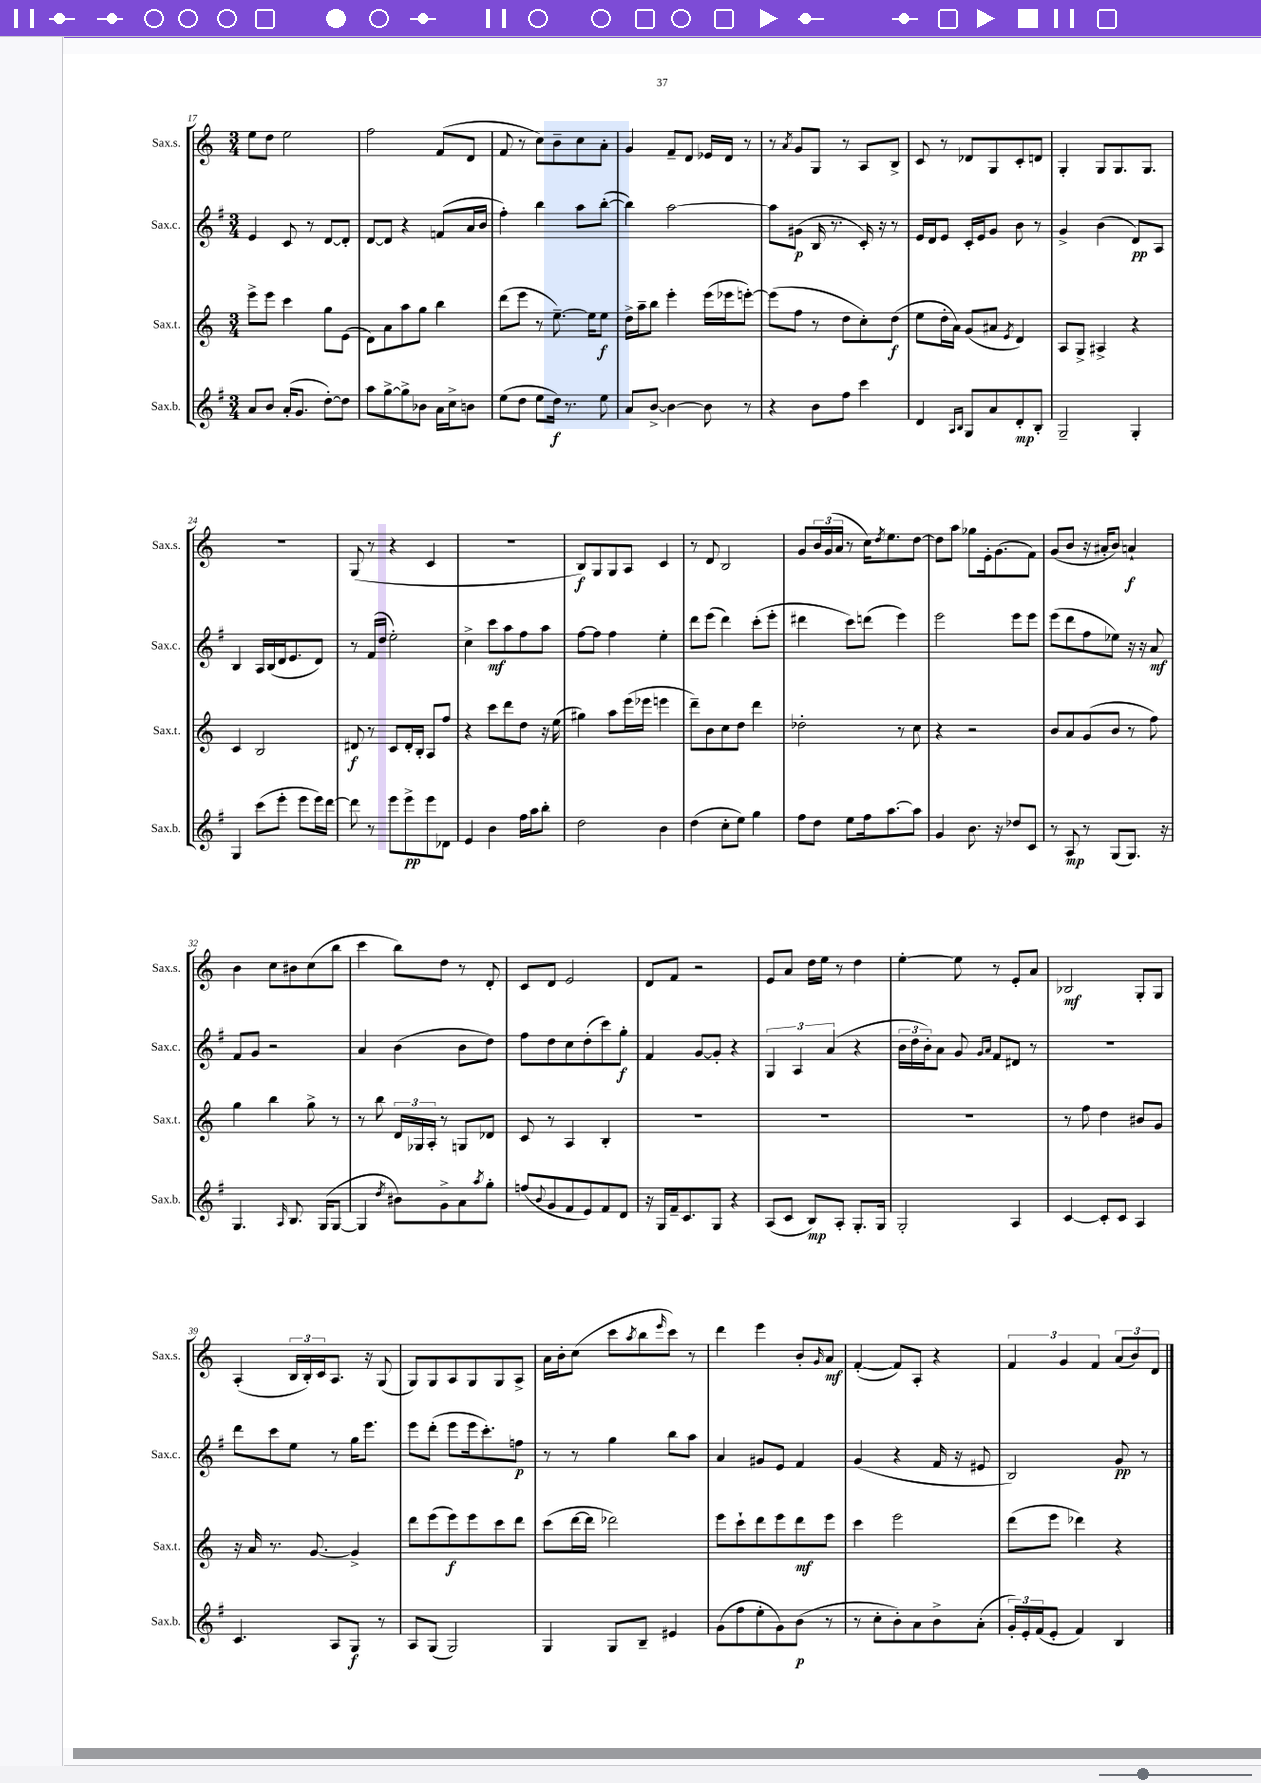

**kern	**kern	**kern	**kern
*staff4	*staff3	*staff2	*staff1
*clefG2	*clefG2	*clefG2	*clefG2
*k[f#]	*k[]	*k[f#]	*k[]
*M3/4	*M3/4	*M3/4	*M3/4
8a	8eee^	4e	8ee
8b	8eee	.	8dd
(16a'	4ccc	8c	2ee
8.g	.	.	.
.	.	8r	.
[8dd')	8gg	[8d	.
8dd]	(8e	8d']	.
=	=	=	=
8aa	8d)	[8d	2ff
[8gg^	8a	8d]	.
8gg^]	8aa	4r	.
8b-	8gg	.	.
16a	4bb	(8f	(8f
16cc^	.	.	.
8b	.	16a	8d
.	.	16b	.
=	=	=	=
(8ee	(8ddd	4ff#')	8f
8dd	8eee	.	8r
8ee	8r	4bb	8cc)
16dd)	[8.ee~)	.	8b~
8.r	.	.	.
.	.	8aa	8cc
.	16ee]	.	.
8ee	8ee	([8bb'	8a'
=	=	=	=
8a	16dd^	4bb])	4g
.	16aa~	.	.
[8b^	8bb	.	.
4b_	4eee'	[2aa	8f~
.	.	.	8d
8b]	(16eee	.	16e-
.	16eee-	.	16d
8r	[8eee')	.	8r
=	=	=	=
4r	(8eee]	8aa]	8r
.	.	.	8qa
.	8ff	(8g#	8g
8b	8r	16B	8G
.	.	8.r	.
8ff#	8dd	.	8r
4ccc	8cc')	16c')	8A
.	.	16r	.
.	(8dd	8r	8B^
=	=	=	=
4d	8ee	16e	8c
.	.	16d	.
.	16dd'	8e	8r
.	16a)	.	.
16qqA	.	.	.
16qqB	.	.	.
8G	(8g	16c'	8d-
.	.	16e	.
8a	8a#	8g	8G
.	8qe	.	.
8d'	4d)	8b	8c'
8B'	.	8r	8d
=	=	=	=
2G~	8A	4g^	4G'
.	8G^	.	.
.	4A#^	(4b	8G
.	.	.	8.G
4G'	4r	8d)	.
.	.	.	8.G
.	.	8A	.
=	=	=	=
4G	4c	4B	2.r
(8ccc	2B	16A	.
.	.	(16B	.
8eee'	.	16d	.
.	.	8.e	.
8eee	.	.	.
16eee)	.	8d)	.
[16ddd	.	.	.
=	=	=	=
8ddd]	8d#	8r	(8G
8r	8r	(16f#	8r
.	.	16dd	.
8eee	8c	2ee')	4r
8eee^	16d#'	.	.
.	16B'	.	.
8eee	8A	.	4c
8d-	8ff	.	.
=	=	=	=
4e	4r	4cc^	2.r
4b	8ccc	8ccc	.
.	8ddd	8aa	.
16ff#	8dd	8ff#	.
16aa	.	.	.
8bb'	16r	8aa	.
.	(16ee	.	.
=	=	=	=
2dd	4gg#)	[8ff#	8B)
.	.	8ff#]	8G
.	8aa	4ff#	8G
.	(16eee	.	8A
.	16eee-	.	.
4b	4eee	4ee'	4c
=	=	=	=
(4dd	8ddd~)	8ddd	8r
.	8b	(8eee	8d
8cc'	8cc	4ddd)	2B
8ee)	8dd	.	.
4gg	4ddd	(8ccc'	.
.	.	8eee'	.
=	=	=	=
8ff#	2dd-'	4ddd#	8g
8dd	.	.	24b
.	.	.	(24g
.	.	.	24a
8ee	.	8ccc)	8r
16ff#	.	(8ddd	16cc)
.	.	.	8qdd
[8.aa	.	.	8.ee
.	8r	4eee)	.
8aa]	8cc	.	[8dd
=	=	=	=
4g	4r	2eee	8dd]
.	.	.	8aa
8.b	2r	.	8gg-
.	.	.	16e'
16r	.	.	(8.g
8dd-	.	8eee	.
8c	.	8eee	8f)
=	=	=	=
8r	8b	(8eee	(8g
8A	8a	8ddd	8b
8r	(8g	8ff#	16r
.	.	.	16a#'
(8G	8b	8ee-)	8b)
8.G)	8r	16r	4a`
.	.	16r	.
.	8ff)	8a	.
16r	.	.	.
=	=	=	=
4.G	4gg	8f#	4b
.	.	8g	.
.	4bb	2r	8cc
16qqA	.	.	.
8.B	.	.	8b#
.	8gg^	.	(8cc
(16G	.	.	.
[8G	8r	.	8bb
=	=	=	=
4G]	8r	4a	4ccc
.	8bb	.	.
8qdd	.	.	.
8b#)	24d	(4b	8bb)
.	24G-	.	.
.	24A'	.	.
8g^	8r	.	8dd
8a	8G	8b	8r
8qaa	.	.	.
8gg'	8d-	8dd)	8d'
=	=	=	=
(8ff	8c	8ff#	8c
8qqb	.	.	.
8g	8r	8dd	8d
8f#	4A	8cc	2e
8e)	.	(8dd'	.
8f#	4B'	8ccc)	.
8d	.	8gg'	.
=	=	=	=
16r	2.r	4f#	8d
16G	.	.	.
16f#~	.	.	8f
8.c	.	.	.
.	.	[8g	2r
8G	.	8g']	.
4r	.	4r	.
=	=	=	=
(8A	2.r	6G	8e
8c	.	.	8a
.	.	6A	.
8B)	.	.	16dd
.	.	.	16ee
.	.	(6a	.
8A'	.	.	8r
8.G'	.	4r	4dd
16G	.	.	.
=	=	=	=
2G'	2.r	24b	[4ee'
.	.	24dd	.
.	.	24b')	.
.	.	8a	.
.	.	8g	8ee]
.	.	16qqg	.
.	.	16qqa	.
.	.	8f#	8r
4A	.	8d#	8e'
.	.	8r	8a
=	=	=	=
[4c	8r	2.r	2B-
.	8ff	.	.
8c']	4dd	.	.
8c	.	.	.
4A	8b#	.	8G'
.	8g	.	8G
=	=	=	=
4.c	16r	8ddd	(4A'
.	16a	.	.
.	8.r	8ccc	.
.	.	8ee	24B
.	.	.	24B')
.	[8.g	.	.
.	.	.	24c
8A	.	8r	8.A
8G	4g^]	16gg	.
.	.	8.eee	16r
8r	.	.	(8G
=	=	=	=
8A	8ddd	8eee	8G)
(8G	(8eee	(8ddd'	8G
2G)	8eee)	8eee	8A
.	8eee	16eee	8G
.	.	8.ccc')	.
.	8ccc	.	8G
.	8ddd	8ff	8A^
=	=	=	=
4G	(8ccc	8r	16a
.	.	.	16b'
.	[16ddd	8r	(8cc
.	16ddd]	.	.
8G	2ddd-)	4gg	8ccc
.	.	.	8qaa
8B~	.	.	8bb
.	.	.	16qqeee
4e#	.	8bb	8ccc)
.	.	8aa	8r
=	=	=	=
(8g	8eee	4a	4ddd
8ff#	8ccc`	.	.
8ee'	8ddd	8g#	4eee
8g)	8eee	8e	.
(8b	8ddd	4f#	8b'
.	.	.	16qqg
8r	8eee	.	8a
=	=	=	=
8r	4ccc	(4g	([4f'
8cc'	.	.	.
8b')	2eee	4r	8f])
8a	.	.	8A'
8b^	.	16f#	4r
.	.	16r	.
(8a'	.	8e#	.
=	=	=	=
24g')	(8ddd	2B)	6f
24e'	.	.	.
(24f#	.	.	.
8e'	8eee	.	.
.	.	.	6g
4f#)	4ddd-)	.	.
.	.	.	6f
4B	4r	8g	(12a
.	.	.	12b)
.	.	8r	.
.	.	.	12d
==	==	==	==
*-	*-	*-	*-
